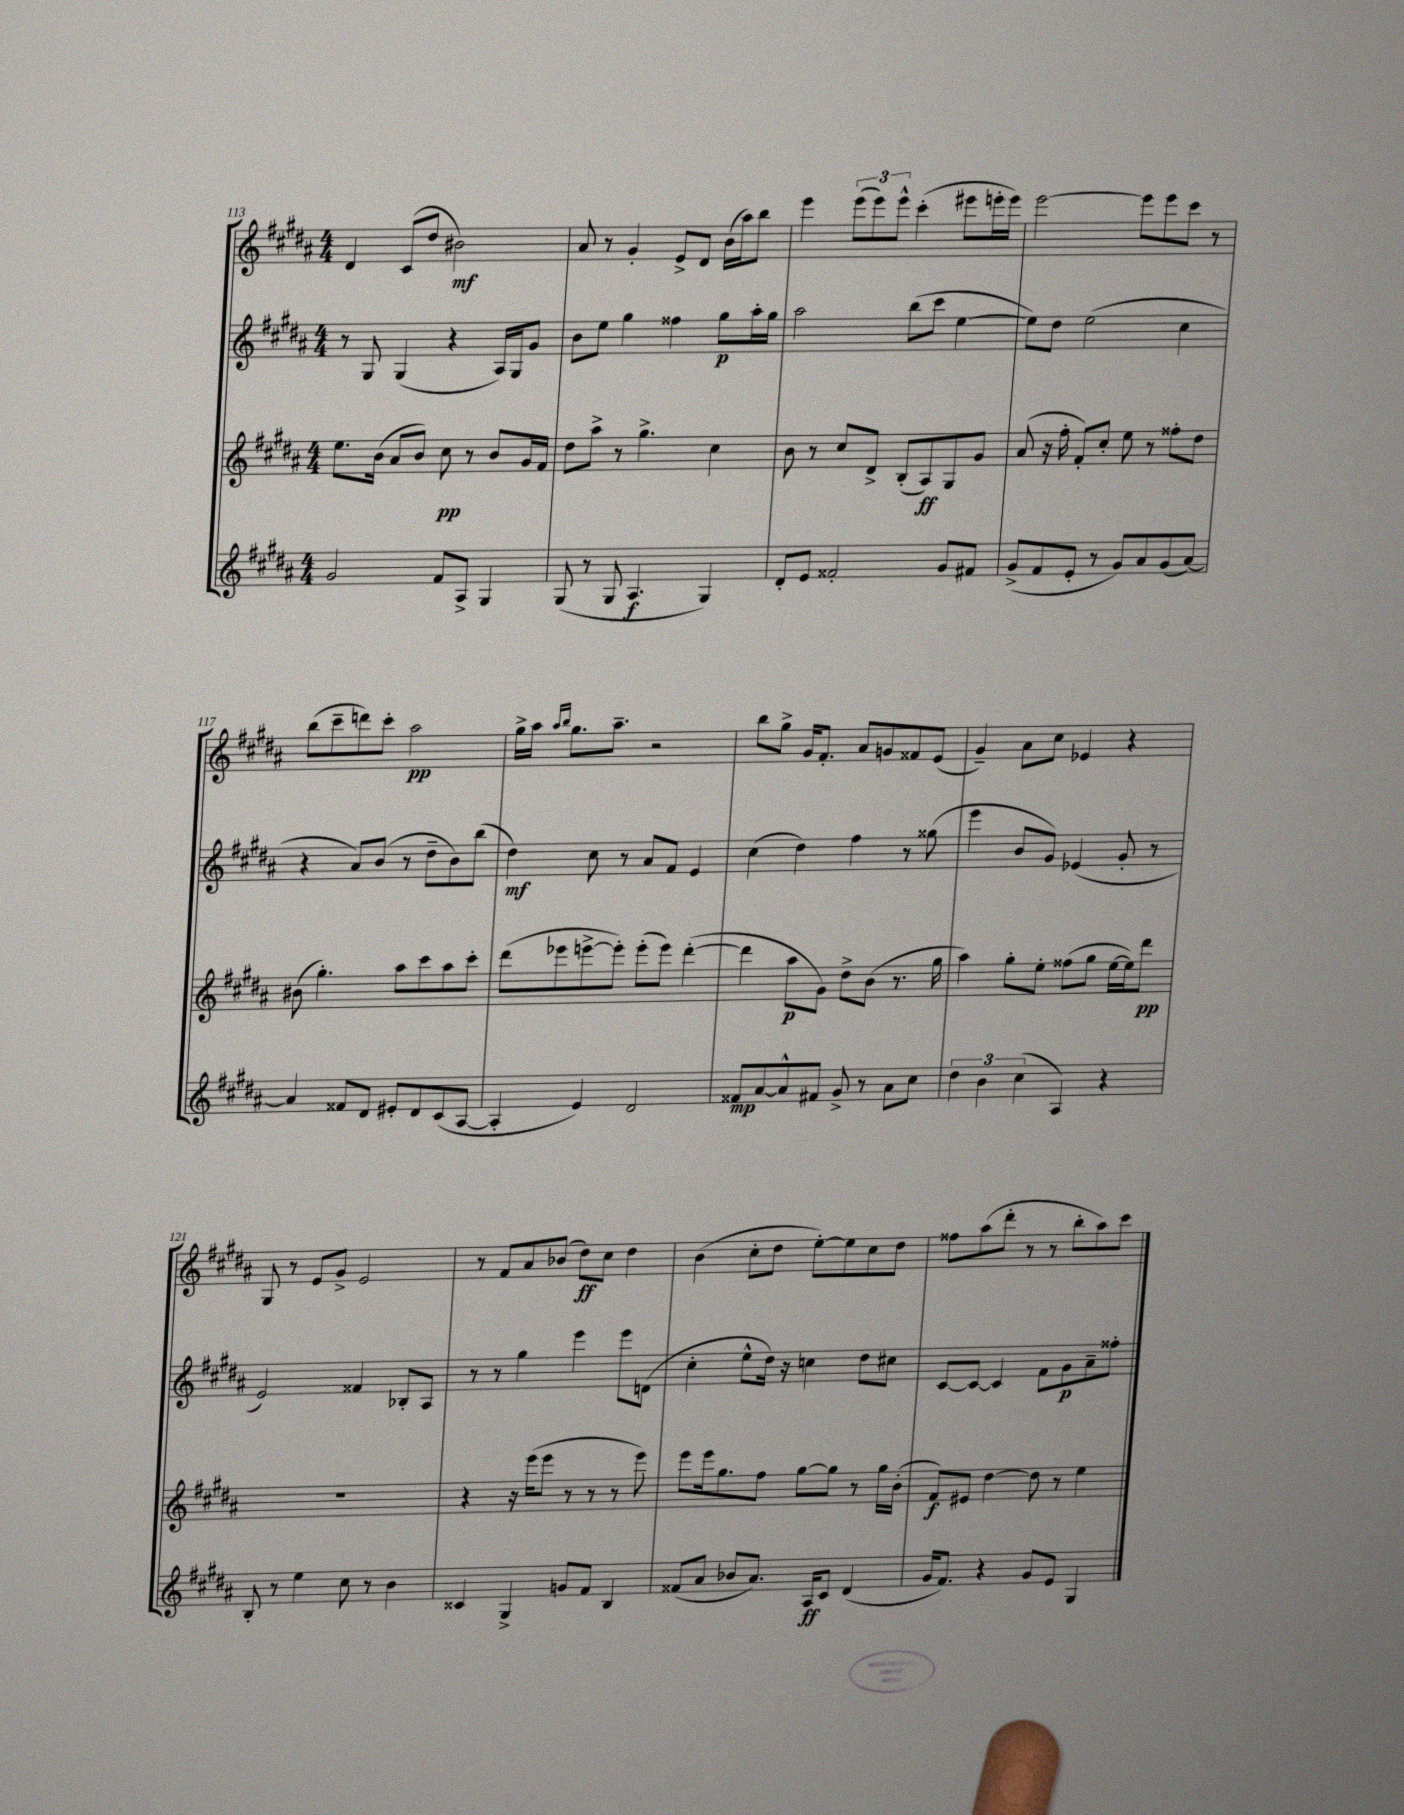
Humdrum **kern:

**kern	**kern	**kern	**kern
*staff4	*staff3	*staff2	*staff1
*clefG2	*clefG2	*clefG2	*clefG2
*k[f#c#g#d#a#]	*k[f#c#g#d#a#]	*k[f#c#g#d#a#]	*k[f#c#g#d#a#]
*M4/4	*M4/4	*M4/4	*M4/4
2g#	8.ee	8r	4d#
.	.	8G#	.
.	(16b	.	.
.	8a#	(4G#	(8c#
.	8b)	.	8dd#
8f#	8cc#	4r	2b#)
8A#^	8r	.	.
4G#	8b	16A#)	.
.	.	16G#	.
.	16g#	8g#	.
.	16f#	.	.
=	=	=	=
(8G#	8dd#	8b	8a#
8r	8aa#^	8ee	8r
8G#	8r	4gg#	4g#'
4.A#	4.gg#^	.	.
.	.	4ff##	8e^
.	.	.	8d#
4G#)	4cc#	8gg#	(16b
.	.	.	16aa#)
.	.	16aa#'	8bb
.	.	16gg#	.
=	=	=	=
8d#'	8b	2aa#	4eee
8e	8r	.	.
2f##'	8cc#	.	(12eee
.	.	.	12eee)
.	8d#^	.	.
.	.	.	12eee^^
.	(8B'	(8bb	(4ccc#'
.	8A#)	8ccc#	.
8g#	8G#	[4ee	8eee#
8f#	8g#	.	16eee'
.	.	.	16eee)
=	=	=	=
(8g#^	(8a#	8ee])	[2eee
8f#	16r	8dd#	.
.	16ff#'	.	.
8e'	8f#')	(2ee	.
8r	8cc#'	.	.
8g#)	8ee	.	8eee]
8a#	8r	.	8eee
(8g#	8ff##'	4cc#	8ccc#
[8a#)	8dd#	.	8r
=	=	=	=
4a#]	(8b#	4r	(8bb
.	4.gg#')	.	8ccc#~
8f##	.	8a#)	8ddd)
8d#	.	(8b	8ccc#'
8e#'	8aa#	8r	2aa#
8d#	8ccc#	8dd#~	.
(8c#	8aa#	8b)	.
[8A#	8ccc#'	(8bb	.
=	=	=	=
4A#']	(8ddd#	4dd#)	16gg#^
.	.	.	16aa#
.	.	.	16qqaa#
.	.	.	16qqbb
.	8eee-	.	8.gg#
4e)	[8eee^	8cc#	.
.	.	.	8.aa#~
.	8eee'])	8r	.
2d#	(8eee'	8a#	2r
.	8eee)	8f#	.
.	([4ddd#'	4e	.
=	=	=	=
8f##	4ddd#]	(4cc#	8bb
[8a#	.	.	8gg#^
8a#^^]	8aa#	4dd#)	16g#
.	.	.	8.f#'
8f#	8g#)	.	.
8g#^	8dd#^	4ff#	8a#
8r	(8b	.	8g
8a#	8.r	8r	8f##
8cc#	.	(8gg##	(8e
.	16gg#	.	.
=	=	=	=
6dd#	4aa#)	4eee	4g#~)
6b	.	.	.
.	8gg#'	8b	8a#
(6cc#	.	.	.
.	8ee'	8g#)	8cc#
4A#)	(8ff##	(4e-	4e-
.	8gg#	.	.
4r	[16ee	8g#'	4r
.	16ee])	.	.
.	8ddd#	8r	.
=	=	=	=
8B'	1r	2e)	8G#
8r	.	.	8r
4ee	.	.	8e
.	.	.	8g#^
8cc#	.	4f##	2e
8r	.	.	.
4b	.	8B-'	.
.	.	8A#	.
=	=	=	=
4c##	4r	8r	8r
.	.	8r	8f#
4G#^	16r	4gg#	8a#
.	(16eee	.	.
.	8eee	.	(8b-
8g	8r	4eee	8dd#)
8f#	8r	.	8cc#
4B	8r	8eee	4dd#
.	8eee)	(8d	.
=	=	=	=
(8f##	8eee	4cc#'	(4b
8a#	16eee	.	.
.	8.gg#	.	.
8b-	.	8ee^^	8cc#'
8.a#)	8ff#	16dd#)	8dd#
.	.	16r	.
.	[8gg#	4cc	[8ee')
16A#	.	.	.
8c#	8gg#]	.	8ee]
(4d#	8r	8dd#	8cc#
.	16gg#	8cc#	8dd#
.	(16b'	.	.
=	=	=	=
16g#	8f#)	[8c#	8ff##
8.f#)	.	.	.
.	8e#	8c#_	(8aa#
4r	[4dd#	4c#]	8ddd#'
.	.	.	8r
8g#	8dd#]	8f#	8r
8e	8r	8g#	8bb'
4G#	4ee	8a#~	8aa#)
.	.	8ff##'	8ccc#
==	==	==	==
*-	*-	*-	*-
